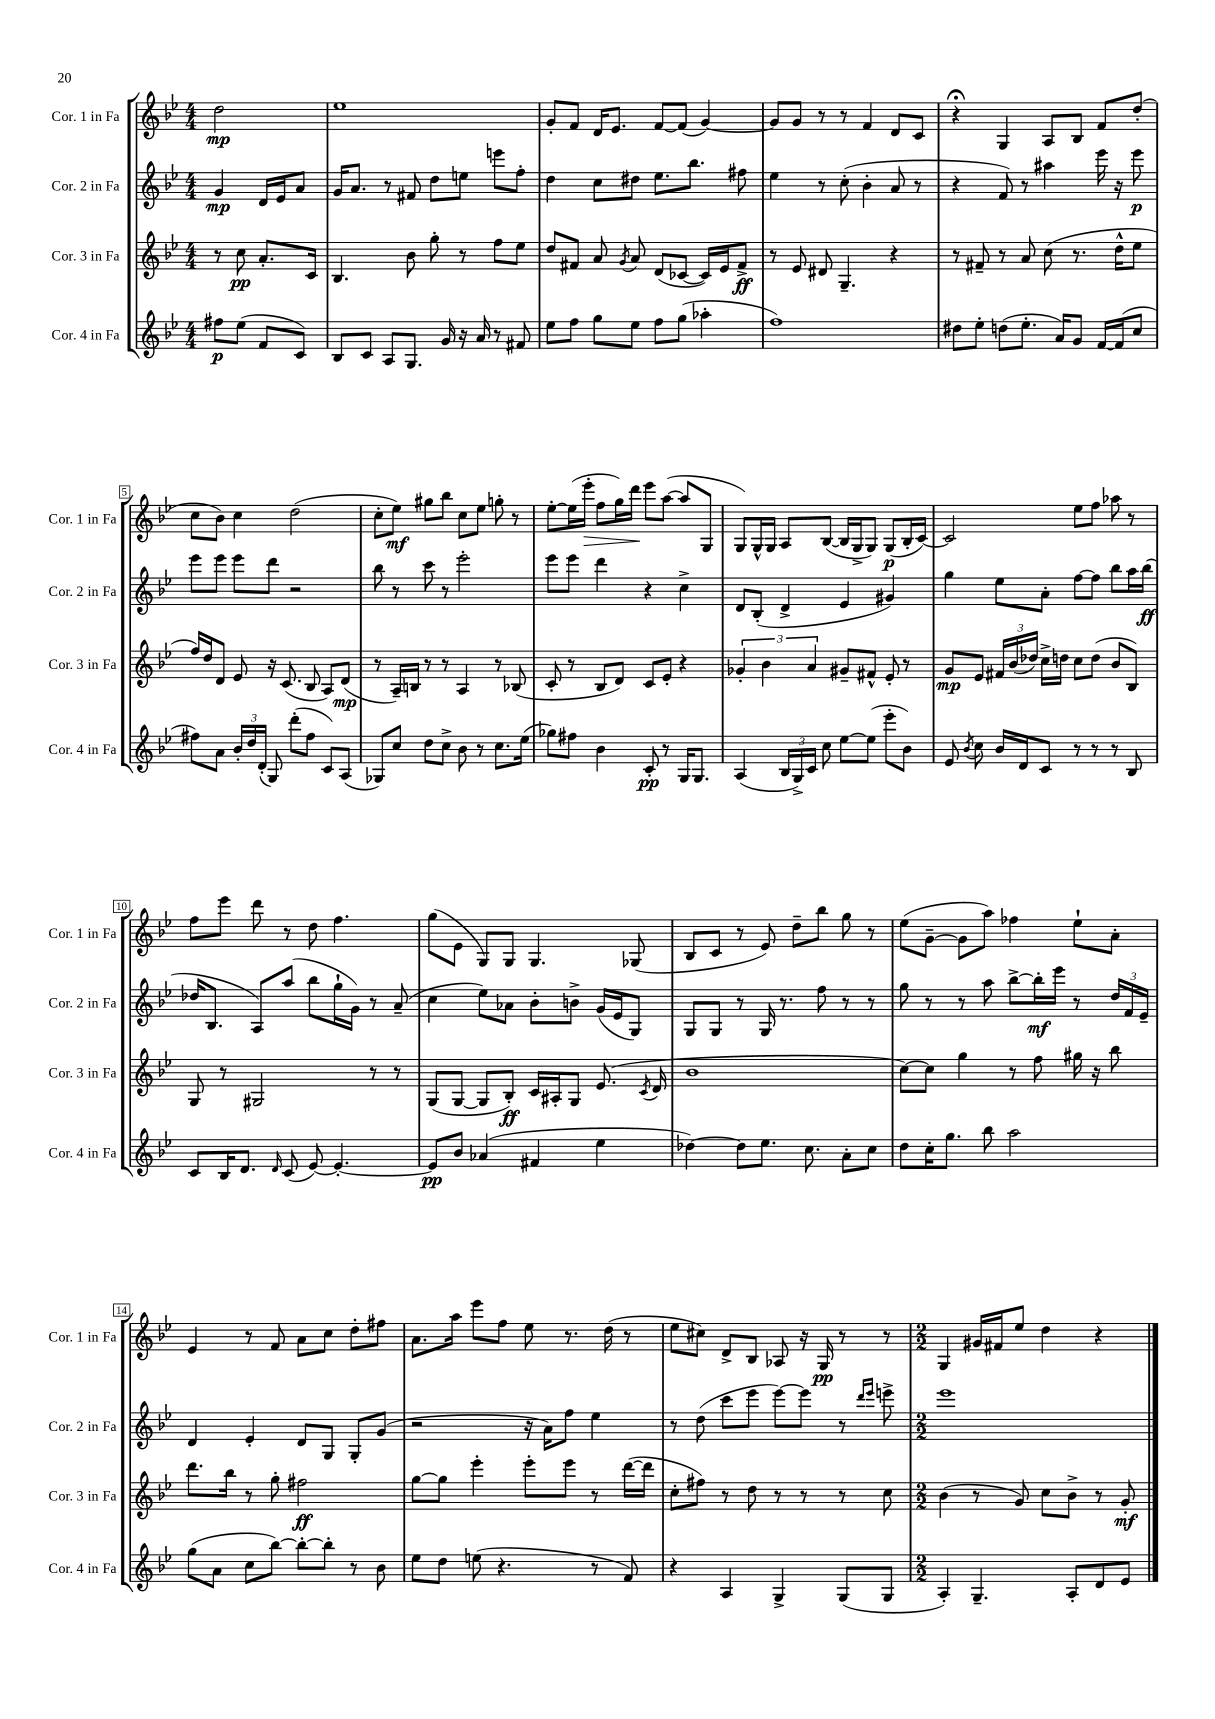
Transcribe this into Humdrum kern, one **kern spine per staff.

**kern	**kern	**kern	**kern
*staff4	*staff3	*staff2	*staff1
*clefG2	*clefG2	*clefG2	*clefG2
*k[b-e-]	*k[b-e-]	*k[b-e-]	*k[b-e-]
*M4/4	*M4/4	*M4/4	*M4/4
8ff#\L	8r	4g/	2dd\
(8ee-\J	8cc\	.	.
8f/L	8.a'/L	16d/LL	.
.	.	16e-/J	.
8c/J)	.	8a/J	.
.	16c/Jk	.	.
=	=	=	=
8B-/L	4.B-/	16g/LK	1ee-
.	.	8.a/J	.
8c/J	.	.	.
8A/L	.	8r	.
8.G/J	8b-\	8f#/	.
.	8gg'\	8dd\L	.
16g/	.	.	.
16r	8r	8ee\J	.
16a/	.	.	.
8r	8ff\L	8eee\L	.
8f#/	8ee-\J	8ff'\J	.
=	=	=	=
8ee-\L	8dd/L	4dd\	8g'/L
8ff\J	8f#/J	.	8f/J
8gg\L	8a/	8cc\L	16d/LK
.	.	.	8.e-/J
.	8qg/	.	.
8ee-\J	8a/	8dd#\J	.
8ff\L	(8d/L	8.ee-\L	[8f/L
(8gg\J	[8c-/J	.	(8f/]J
.	.	8.bb-\J	.
4aa-'\	16c-/]LL)	.	[4g/)
.	16e-/J	.	.
.	8f#^/J	8ff#\	.
=	=	=	=
1ff)	8r	4ee-\	8g/]L
.	8e-/	.	8g/J
.	8d#/	8r	8r
.	4.G~/	(8cc'\	8r
.	.	4b-'\	4f/
.	4r	8a/	8d/L
.	.	8r	8c/J
=	=	=	=
8dd#\L	8r	4r	4r;
8ee-'\J	8f#~/	.	.
(8dd\L	8r	8f/)	4G/
8.ee-'\J	8a/	8r	.
.	(8cc\	4aa#\	8A/L
16a/LK)	.	.	.
8g/J	8.r	.	8B-/J
[16f/LL	.	16eee-\	8f/L
(16f/]J	16dd^^\LK	16r	.
8cc/J	8ee-\J	8eee-\	(8dd'/J
=	=	=	=
8ff#\L)	16ff/LL)	8eee-\L	8cc\L
.	16dd/J	.	.
8a\J	8d/J	8eee-\J	8b-\J)
24b-'/LL	8e-/	8eee-\L	4cc\
24dd/	.	.	.
(24d'/JJ	.	.	.
8G/)	16r	8ddd\J	.
.	(8.c/	.	.
(8ddd'\L	.	2r	(2dd\
8ff#\J	8B-/	.	.
8c/L)	8A/L)	.	.
(8A/J	(8d/J	.	.
=	=	=	=
8G-/L)	8r	8bb-\	8cc'\L
8cc/J	16A~/LL)	8r	8ee-\J)
.	16B/JJ	.	.
8dd\L	8r	8ccc\	8gg#\L
8cc^\J	8r	8r	8bb-\J
8b-\	4A/	2eee-'\	8cc\L
8r	.	.	8ee-\J
8.cc\L	8r	.	8gg'\
.	(8B-/	.	8r
(16ee-\Jk	.	.	.
=	=	=	=
8gg-\L)	8c'/	8eee-\L	[8ee-'\L
8ff#\J	8r	8eee-\J	(16ee-\]L
.	.	.	16eee-'\JJ
4b-\	8B-/L	4ddd\	8ff\L
.	8d/J)	.	16gg\L)
.	.	.	16ddd\JJ
8c'/	8c/L	4r	8eee-\L
8r	8e-'/J	.	([8aa\J
16G/LK	4r	4cc^\	8aa/]L
8.G/J	.	.	.
.	.	.	8G/J
=	=	=	=
(4A/	6g-'/	8d/L	8G/L)
.	.	(8B-'/J	16G^^/L
.	6b-\	.	.
.	.	.	16G/JJ
24B-/LL	.	4d^/	8A/L
24G^/)	.	.	.
24c/JJ	6a/	.	.
8cc\	.	.	([8B-/J
[8ee-\L	8g#~/L	4e-/	16B-/]LL
.	.	.	16G^/J
(8ee-\]J	8f#^^/J	.	8G/J)
8eee-'\L	8e-'/	4g#/)	(8G/L
8b-\J)	8r	.	16B-'/L
.	.	.	[16c/JJ)
=	=	=	=
8e-/	8g/L	4gg\	2c/]
8qb-/	.	.	.
8cc\	8e-/J	.	.
16b-/LL	24f#/LL	8ee-\L	.
.	(24b-/	.	.
16d/J	.	.	.
.	24dd-/JJ)	.	.
8c/J	16cc^\LL	8a'\J	.
.	16dd\JJ	.	.
8r	8cc\L	[8ff\L	8ee-\L
8r	(8dd\J	8ff\]J	8ff\J
8r	8b-/L	8bb-\L	8aa-\
8B-/	8B-/J)	16aa\L	8r
.	.	(16bb-\JJ	.
=	=	=	=
8c/L	8G/	16dd-/LK	8ff\L
.	.	8.B-/J	.
16B-/K	8r	.	8eee-\J
8.d/J	.	.	.
.	2G#/	8A/L)	8ddd\
16qqd/	.	.	.
(8c/	.	(8aa/J	8r
[8e-/)	.	8bb-\L	8dd\
4.e-'/_	.	16gg`\L	4.ff\
.	.	16g\JJ)	.
.	8r	8r	.
.	8r	(8a~/	.
=	=	=	=
8e-/]L	(8G/L	4cc\	(8gg\L
8b-/J	[8G/J	.	8e-\J
(4a-/	8G/]L	8ee-\L)	8G/L)
.	8B-'/J)	8a-\J	8G/J
4f#/	16c/LL	8b-'\L	4.G/
.	16A#'/J	.	.
.	8G/J	8b^\J	.
4ee-\	(8.e-/	(16g/LL	.
.	.	16e-/J	.
.	.	8G/J)	(8G-/
.	8qc/	.	.
.	16d/	.	.
=	=	=	=
[4dd-\)	1b-	8G/L	8B-/L
.	.	8G/J	8c/J
8dd-\]L	.	8r	8r
8.ee-\J	.	16G/	8e-/)
.	.	8.r	.
.	.	.	8dd~\L
8.cc\	.	.	.
.	.	8ff\	8bb-\J
8a'\L	.	8r	8gg\
8cc\J	.	8r	8r
=	=	=	=
8dd\L	[8cc\L)	8gg\	(8ee-\L
16cc'\K	8cc\]J	8r	[8g~\J
8.gg\J	.	.	.
.	4gg\	8r	8g\]L
8bb-\	.	8aa\	8aa\J)
2aa\	8r	[8bb-^\L	4ff-\
.	8ff\	16bb-'\]L	.
.	.	16eee-\JJ	.
.	16gg#\	8r	8ee-`\L
.	16r	.	.
.	8bb-\	24dd/LL	8a'\J
.	.	24f/	.
.	.	24e-~/JJ	.
=	=	=	=
(8gg\L	8.ddd\L	4d/	4e-/
8a\J	.	.	.
.	16bb-\Jk	.	.
8cc\L	8r	4e-'/	8r
[8bb-\J)	8gg'\	.	8f/
8bb-'\_L	2ff#\	8d/L	8a\L
8bb-'\]J	.	8G/J	8cc\J
8r	.	8G'/L	8dd'\L
8b-\	.	(8g/J	8ff#\J
=	=	=	=
8ee-\L	[8gg\L	2r	8.a\L
8dd\J	8gg\]J	.	.
.	.	.	16aa\Jk
(8ee\	4eee-'\	.	8eee-\L
4.r	.	.	8ff\J
.	8eee-'\L	16r	8ee-\
.	.	16a\LK)	.
.	8eee-\J	8ff\J	8.r
8r	8r	4ee-\	.
.	.	.	(16dd\
8f/)	([16ddd\LL	.	8r
.	16ddd\]JJ	.	.
=	=	=	=
4r	8cc'\L	8r	8ee-\L
.	8ff#\J)	(8dd\	8cc#\J)
4A/	8r	8ccc\L	8d^/L
.	8dd\	8eee-\J	8B-/J
4G^/	8r	[8eee-\L)	8A-/
.	8r	8eee-\]J	16r
.	.	.	16G/
(8G/L	8r	8r	8r
.	.	16qqddd/LL	.
.	.	16qqeee-/JJ	.
8G/J	8cc\	8eee^\	8r
=	=	=	=
*M2/2	*M2/2	*M2/2	*M2/2
4A'/)	(4b-\	1eee-	4G/
4.G~/	8r	.	16g#/LL
.	.	.	16f#/J
.	8g/)	.	8ee-/J
.	8cc\L	.	4dd\
8A'/L	8b-^\J	.	.
8d/	8r	.	4r
8e-/J	8g'/	.	.
==	==	==	==
*-	*-	*-	*-
